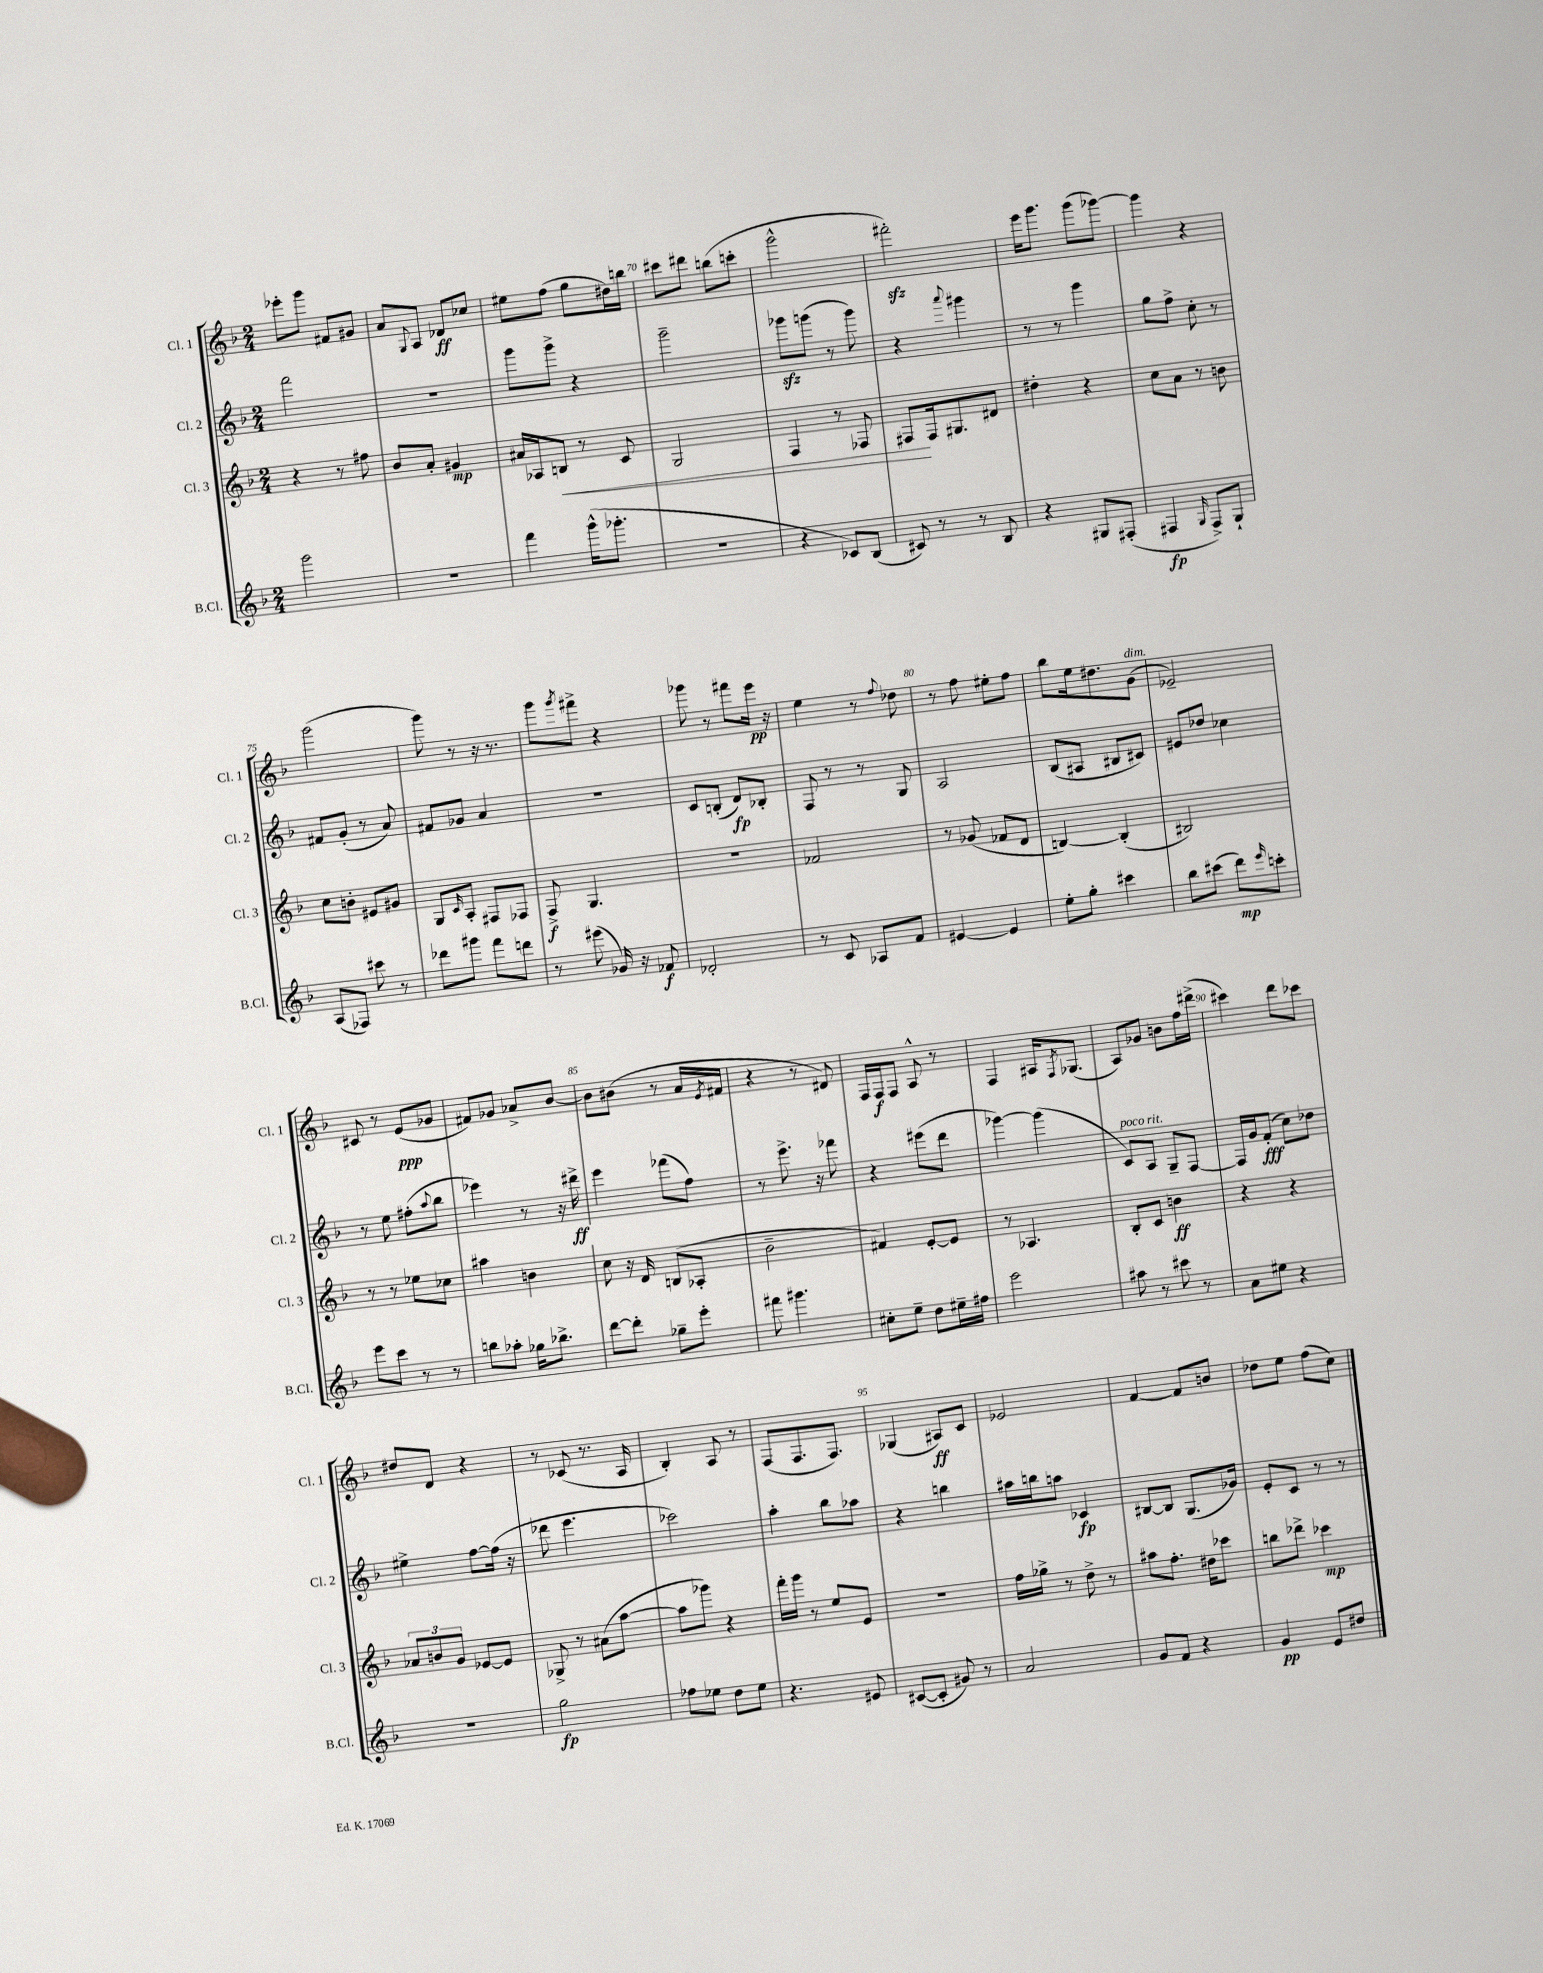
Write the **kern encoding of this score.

**kern	**dynam	**kern	**dynam	**kern	**dynam	**kern	**dynam
*part4	*part4	*part3	*part3	*part2	*part2	*part1	*part1
*staff4	*staff4	*staff3	*staff3	*staff2	*staff2	*staff1	*staff1
*I"B.Cl.	*	*I"Cl. 3	*	*I"Cl. 2	*	*I"Cl. 1	*
*I'B.Cl.	*	*I'Cl. 3	*	*I'Cl. 2	*	*I'Cl. 1	*
*clefG2	*	*clefG2	*	*clefG2	*	*clefG2	*
*k[b-]	*	*k[b-]	*	*k[b-]	*	*k[b-]	*
*M2/4	*	*M2/4	*	*M2/4	*	*M2/4	*
=67	=67	=67	=67	=67	=67	=67	=67
2ggg\	.	4r	.	2fff\	.	8eee-X'\L	.
.	.	.	.	.	.	8ggg\J	.
.	.	8r	.	.	.	8f#X/L	.
.	.	8ff#X\	.	.	.	8g#X/J	.
=68	=68	=68	=68	=68	=68	=68	=68
2r	.	8b-/L	.	2r	.	8a/L	.
.	.	.	.	.	.	8qqG/	.
.	.	8a'/J	.	.	.	8A/J	.
.	.	4g#X/	mp	.	.	8d-X/L	ff
.	.	.	.	.	.	8cc-X/J	.
=69	=69	=69	=69	=69	=69	=69	=69
4fff\	.	16a#X/LL	.	8ggg\L	.	8ee#X\L	.
.	.	16A-X/J	.	.	.	.	.
!	!	!	!LO:HP:b	!	!	!	!
.	.	8Bn/J	<	8ggg^\J	.	(8ff\J	.
(16ggg^^\KL	.	8r	.	4r	.	8gg\L	.
8.ggg-X'\J	.	.	.	.	.	.	.
.	.	8c/	.	.	.	16dd#X\L)	.
.	.	.	.	.	.	16bbn\JJ	.
=70	=70	=70	=70	=70	=70	=70	=70
2r	.	2G/	.	2ggg~\	.	8ccc#X\L	.
.	.	.	.	.	.	8ddd#X\J	.
.	.	.	.	.	.	(8bbn\L	.
.	.	.	.	.	.	8cccn'\J	.
=71	=71	=71	=71	=71	=71	=71	=71
4r	.	4F/	.	8ggg-Xzz\L	.	2ggg^^\	.
.	.	.	.	(8gggn\J	.	.	.
8c-X/L)	.	8r	.	8r	.	.	.
(8B-/J	.	8F-X/	.	8ggg\)	.	.	.
=72	=72	=72	=72	=72	=72	=72	=72
8c#X/)	.	8F#X/L	.	4r	.	2fff#Xzz'\)	.
8r	.	16F#/k	[	.	.	.	.
.	.	8.G#X/	.	.	.	.	.
.	.	.	.	8qqaaa/	.	.	.
8r	.	.	.	4ggg#X\	.	.	.
8B-/	.	8d#X/J	.	.	.	.	.
=73	=73	=73	=73	=73	=73	=73	=73
4r	.	4dd#X'\	.	8r	.	16eee\KL	.
.	.	.	.	.	.	8.ggg\J	.
.	.	.	.	8r	.	.	.
8G#X/L	.	4r	.	4ggg\	.	(8ggg\L	.
(8F#X'/J	.	.	.	.	.	[8ggg-X\J)	.
=74	=74	=74	=74	=74	=74	=74	=74
4F#X/	fp	8cc\L	.	8gg\L	.	4ggg-\]	.
.	.	8a\J	.	8ff^\J	.	.	.
16qqG/	.	.	.	.	.	.	.
8F#^/L)	.	8r	.	8cc'\	.	4r	.
8G`/J	.	8bn\	.	8r	.	.	.
!!LO:LB:g=z
=75	=75	=75	=75	=75	=75	=75	=75
(8A/L	.	8cc\L	.	8f#X/L	.	(2ggg\	.
8F-X/J)	.	8bn'\J	.	(8g'/J	.	.	.
8ccc#X\	.	8e#X/L	.	8r	.	.	.
8r	.	8g#X/J	.	8a/)	.	.	.
=76	=76	=76	=76	=76	=76	=76	=76
8ddd-X\L	.	8G/L	.	8f#X/L	.	8ggg\)	.
.	.	16qqc/	.	.	.	.	.
8ggg#X\J	.	8A'/J	.	8g-X/J	.	8r	.
8fff\L	.	8F#X/L	.	4a/	.	16r	.
.	.	.	.	.	.	8.r	.
8dddn\J	.	8F-X/J	.	.	.	.	.
=77	=77	=77	=77	=77	=77	=77	=77
8r	.	8F^/	f	2r	.	8ggg\L	.
.	.	.	.	.	.	8qggg/	.
(8eee#X\	.	4.G/	.	.	.	8fff#X^\J	.
16g-X/)	.	.	.	.	.	4r	.
16r	.	.	.	.	.	.	.
8f-X/	f	.	.	.	.	.	.
=78	=78	=78	=78	=78	=78	=78	=78
2d-X'/	.	2r	.	8c/L	.	8ggg-X\	.
.	.	.	.	(8Bn'/J	.	8r	.
.	.	.	.	8d/L)	fp	8fff#X\L	.
.	.	.	.	8B-X'/J	.	16eee\Jk	pp
.	.	.	.	.	.	16r	.
=79	=79	=79	=79	=79	=79	=79	=79
8r	.	2f-X/	.	8F/	.	4ee\	.
8c/	.	.	.	8r	.	.	.
8A-X/L	.	.	.	8r	.	8r	.
.	.	.	.	.	.	8qqff/	.
8f/J	.	.	.	8G/	.	8dd-X\	.
=80	=80	=80	=80	=80	=80	=80	=80
[4e#X/	.	8r	.	2A/	.	8r	.
.	.	(8g-X/	.	.	.	8ff\	.
4e#/]	.	8f-X/L	.	.	.	8ee#X'\L	.
.	.	8d/J	.	.	.	8ff\J	.
=81	=81	=81	=81	=81	=81	=81	=81
8ee'\L	.	[4Bn/)	.	(8B-/L	.	8bb-\L	.
8gg'\J	.	.	.	8A#X/J	.	16ee\k	.
.	.	.	.	.	.	8.dd#X\	.
4ccc#X\	.	(4B'/]	.	8B#X/L	.	.	.
!	!	!	!	!	!	!LO:TX:a:i:t=dim.	!
.	.	.	.	8c#X/J)	.	(8g\J	.
=82	=82	=82	=82	=82	=82	=82	=82
8bb-\L	.	2B#X/)	.	8e#X/L	.	2e-X~/)	.
(8ccc#X\J	.	.	.	8dd-X/J	.	.	.
8ddd\L)	mp	.	.	4cc-X\	.	.	.
16qqeee/	.	.	.	.	.	.	.
8cccn'\J	.	.	.	.	.	.	.
!!LO:LB:g=z
=83	=83	=83	=83	=83	=83	=83	=83
8eee\L	.	8r	.	8r	.	8c#X/	.
8ccc\J	.	8r	.	8ee\	.	8r	.
8r	.	8ee-X\L	.	(8ff#X'\L	.	(8e/L	ppp
.	.	.	.	8qqaa/	.	.	.
8r	.	8cc-X\J	.	8bb-\J	.	8g-X/J	.
=84	=84	=84	=84	=84	=84	=84	=84
8bbn\L	.	4aa#X\	.	4eee-X\)	.	8f#X/L)	.
8aa-X'\J	.	.	.	.	.	8g-X/J	.
16gg-X\KL	.	4bn\	.	8r	.	8a-X^/L	.
8.bb-X^\J	.	.	.	.	.	.	.
.	.	.	.	16r	.	[8b-/J	.
.	.	.	.	16ddd#X^\	ff	.	.
=85	=85	=85	=85	=85	=85	=85	=85
[8ddd\L	.	8cc\	.	4eee\	.	8b-\L]	.
8ddd'\J]	.	16r	.	.	.	(8b#X\J	.
.	.	16d/	.	.	.	.	.
8gg-X~\L	.	(8Bn/L	.	(8fff-X\L	.	8r	.
8eee'\J	.	8A-X'/J	.	8ff\J)	.	16a/LL	.
.	.	.	.	.	.	8qe/	.
.	.	.	.	.	.	16f#X/JJ	.
=86	=86	=86	=86	=86	=86	=86	=86
8fff#X\	.	2b-~\	.	8r	.	4r	.
4.ggg#X\	.	.	.	8.eee^\	.	.	.
.	.	.	.	.	.	8r	.
.	.	.	.	16r	.	.	.
.	.	.	.	8fff-X\	.	8d#X/)	.
=87	=87	=87	=87	=87	=87	=87	=87
8cc#X'\L	.	4f#X/)	.	4r	.	16F/LL	.
.	.	.	.	.	.	16F/J	f
8ee~\J	.	.	.	.	.	8F/J	.
8dd\L	.	[8e'/L	.	(8eee#X\L	.	8A^^/	.
16ee#X~\L	.	8e/J]	.	8ddd\J	.	8r	.
16ff#X\JJ	.	.	.	.	.	.	.
=88	=88	=88	=88	=88	=88	=88	=88
2eee\	.	8r	.	[4ggg-X\)	.	4F/	.
.	.	4.A-X/	.	.	.	.	.
.	.	.	.	(4ggg-\]	.	16A#X/KL	.
.	.	.	.	.	.	8qF/	.
.	.	.	.	.	.	(8.G-X/J	.
=89	=89	=89	=89	=89	=89	=89	=89
!	!	!	!	!LO:TX:a:i:t=poco rit.	!	!	!
8aa#X\	.	8B-'/L	.	8c/L)	.	8A/L)	.
8r	.	8c/J	.	8A/J	.	8g-X/J	.
8ccc#X\	.	4bn\	ff	8G~/L	.	8bn\L	.
8r	.	.	.	[8F/J	.	16ff\L	.
.	.	.	.	.	.	(16ddd#X^\JJ	.
=90	=90	=90	=90	=90	=90	=90	=90
8a\L	.	4r	.	16F/LL]	.	4ccc#X\)	.
.	.	.	.	16g/J	.	.	.
8ee#X\J	.	.	.	(8f'/J	fff	.	.
4r	.	4r	.	8cc\L)	.	8ddd\L	.
.	.	.	.	8dd-X\J	.	8ccc-X\J	.
!!LO:LB:g=z
=91	=91	=91	=91	=91	=91	=91	=91
2r	.	12a-X/L	.	4ee#X^\	.	8dd#X/L	.
.	.	12bn/	.	.	.	.	.
.	.	.	.	.	.	8d/J	.
.	.	12g/J	.	.	.	.	.
.	.	[8e-X/L	.	[8ff\L	.	4r	.
.	.	8e-/J]	.	(16ff\Jk]	.	.	.
.	.	.	.	16r	.	.	.
=92	=92	=92	=92	=92	=92	=92	=92
2gg\	fp	8G-X^/	.	8ddd-X\	.	8r	.
.	.	8r	.	4.eee\	.	(8c-X/	.
.	.	(8a#X\L	.	.	.	8.r	.
.	.	[8aa\J	.	.	.	.	.
.	.	.	.	.	.	16A/	.
=93	=93	=93	=93	=93	=93	=93	=93
8ff-X\L	.	8aa\L]	.	2ccc-X\)	.	4B-'/)	.
8ee-X\J	.	8ggg-X\J)	.	.	.	.	.
8dd\L	.	4r	.	.	.	8A/	.
8ee-\J	.	.	.	.	.	8r	.
=94	=94	=94	=94	=94	=94	=94	=94
4.r	.	16fff'\LL	.	4aa'\	.	(8F/L	.
.	.	16ggg\JJ	.	.	.	.	.
.	.	8r	.	.	.	8.F/	.
.	.	8ee/L	.	8bb-\L	.	.	.
.	.	.	.	.	.	8.F/J)	.
8e#X/	.	8e/J	.	8aa-X\J	.	.	.
=95	=95	=95	=95	=95	=95	=95	=95
([8c#X/L	.	2r	.	4r	.	(4G-X/	.
8c#'/J]	.	.	.	.	.	.	.
8g#X/)	.	.	.	4bbn\	.	8A#X/L)	ff
8r	.	.	.	.	.	8c/J	.
=96	=96	=96	=96	=96	=96	=96	=96
2a/	.	16ff\LL	.	16aa#X\LL	.	2e-X/	.
.	.	16gg-X^\JJ	.	16bbn\J	.	.	.
.	.	8r	.	8aan\J	.	.	.
.	.	8dd^\	.	4c-X/	fp	.	.
.	.	8r	.	.	.	.	.
=97	=97	=97	=97	=97	=97	=97	=97
8g/L	.	8aa#X\L	.	[8B#X/L	.	[4f/	.
8f/J	.	8.ff'\J	.	8B#/J]	.	.	.
4r	.	.	.	(8.G/L	.	8f/L]	.
.	.	16dd#X\KL	.	.	.	.	.
.	.	8ccc-X\J	.	.	.	8bn/J	.
.	.	.	.	16g-X/Jk)	.	.	.
=98	=98	=98	=98	=98	=98	=98	=98
4g/	pp	8bbn\L	.	8e'/L	.	8dd-X\L	.
.	.	8ddd-X^\J	.	8c/J	.	8ee\J	.
8e/L	.	4ccc-X\	mp	8r	.	(8ff\L	.
8dd#X/J	.	.	.	8r	.	8cc\J)	.
==	==	==	==	==	==	==	==
*-	*-	*-	*-	*-	*-	*-	*-
